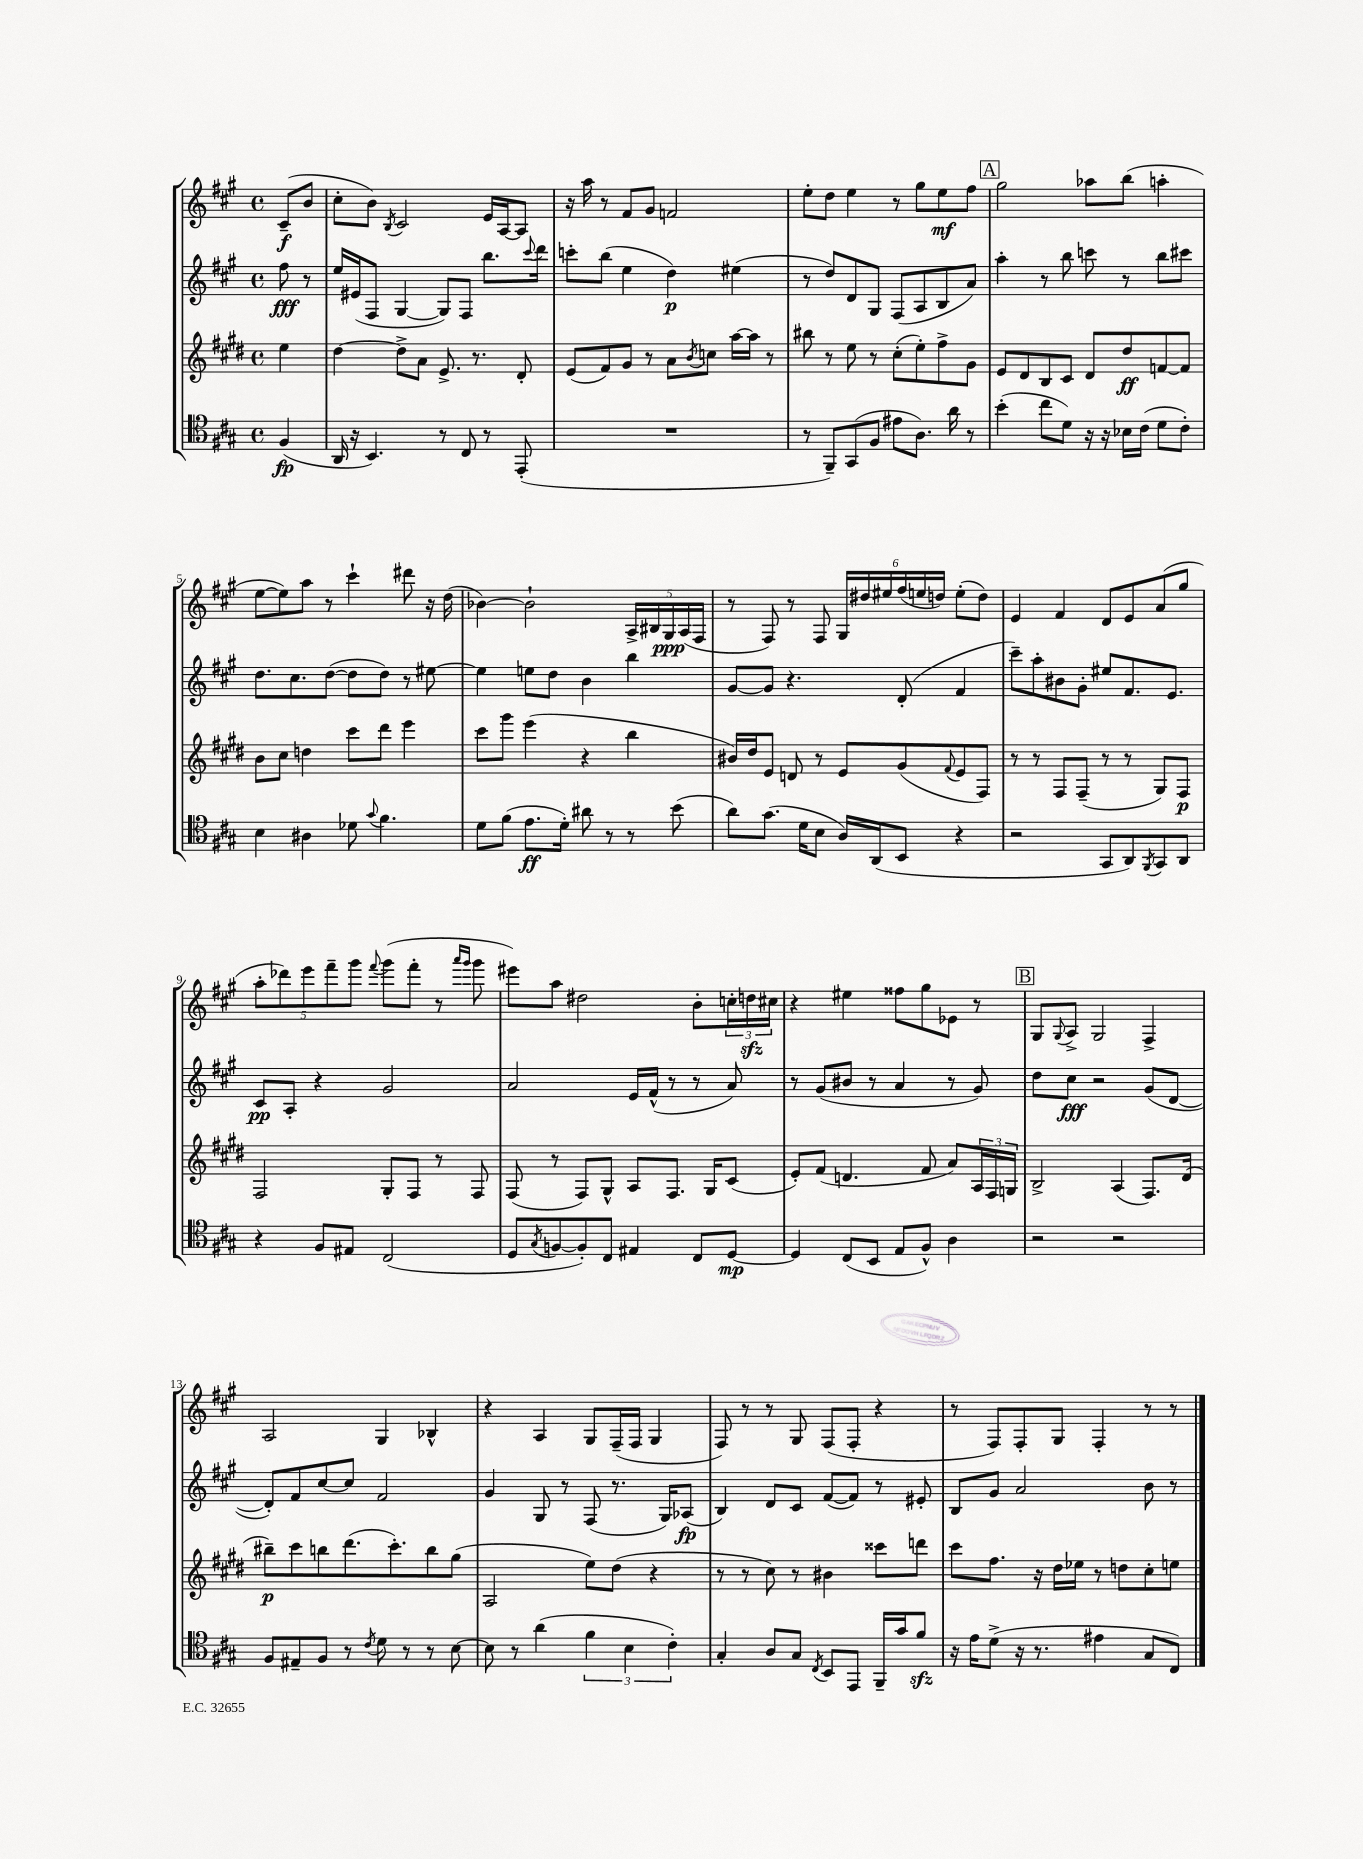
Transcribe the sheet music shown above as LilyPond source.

<<
\new StaffGroup <<
\new Staff = "s0" {
    \clef treble \key a \major \defaultTimeSignature \time 4/4 \partial 4
    cis'8--\f( b'8 |
    cis''8-. b'8) \acciaccatura { b8 } cis'2 e'16 a16~ a8 |
    r16 a''16 r8 fis'8 gis'8 f'2 |
    e''8-. d''8 e''4 r8 gis''8 e''8\mf fis''8 |
    \mark \markup { \box "A" } gis''2 aes''8 b''8( a''4-. |
    e''8~ e''8) a''8 r8 cis'''4-! dis'''8 r16 d''16( |
    bes'4~) bes'2-! \tuplet 5/4 { a16-> bis16 gis16\ppp a16( fis16 } |
    r8 fis8) r8 fis8 \tuplet 6/4 { gis16 dis''16 eis''16 fis''16( e''16 d''16) } e''8-.( d''8) |
    e'4 fis'4 d'8 e'8 a'8( gis''8 |
    \tuplet 5/4 { a''8-. des'''8) e'''8 fis'''8-- gis'''8 } \appoggiatura { fis'''8 } gis'''8( fis'''8-. r8 \grace { a'''16 gis'''16 } gis'''8 |
    eis'''8) a''8 dis''2 b'8-. \tuplet 3/2 { c''16-. d''16\sfz cis''16 } |
    r4 eis''4 fisis''8 gis''8 ees'8 r8 |
    \mark \markup { \box "B" } gis8 \appoggiatura { gis8 } a8-> gis2 fis4-> |
    a2 gis4 bes4-^ |
    r4 a4 gis8 fis16--( fis16 gis4 |
    fis8) r8 r8 gis8 fis8( fis8-. r4 |
    r8 fis8) fis8-. gis8 fis4-. r8 r8 \bar "|." |
}
\new Staff = "s1" {
    \clef treble \key a \major \defaultTimeSignature \time 4/4 \partial 4
    fis''8\fff r8 |
    e''16 eis'16( fis8 gis4~ gis8) fis8 b''8. \appoggiatura { cis'''8 } d'''16 |
    c'''8-. b''8( e''4 d''4\p) eis''4( |
    r8 d''8) d'8 gis8 fis8( a8 b8 a'8) |
    \mark \markup { \box "A" } a''4-. r8 b''8 c'''8 r8 b''8 cis'''8 |
    d''8. cis''8. d''8~( d''8 d''8) r8 eis''8~ |
    eis''4 e''8 d''8 b'4 b''4 |
    gis'8~ gis'8 r4. d'8-.( fis'4 |
    cis'''8--) a''8-. bis'8 gis'8-. eis''8 fis'8. e'8. |
    cis'8\pp a8-. r4 gis'2 |
    a'2 e'16 fis'16-^( r8 r8 a'8) |
    r8 gis'8( bis'8 r8 a'4 r8 gis'8) |
    \mark \markup { \box "B" } d''8 cis''8\fff r2 gis'8( d'8~ |
    d'8-.) fis'8 cis''8~ cis''8 fis'2 |
    gis'4 gis8 r8 fis8( r8. gis16) aes8\fp( |
    b4) d'8 cis'8 fis'8~( fis'8) r8 eis'8-. |
    b8 gis'8 a'2 b'8 r8 \bar "|." |
}
\new Staff = "s2" {
    \clef treble \key e \major \defaultTimeSignature \time 4/4 \partial 4
    e''4 |
    dis''4~ dis''8-> a'8 e'8.-> r8. dis'8-. |
    e'8( fis'8) gis'8 r8 a'8 \acciaccatura { b'8 } c''8 a''16~ a''16 r8 |
    bis''8 r8 e''8 r8 cis''8-.( e''8-.) fis''8-> gis'8 |
    \mark \markup { \box "A" } e'8 dis'8 b8 cis'8 dis'8 dis''8\ff f'8~ f'8 |
    b'8 cis''8 d''4 cis'''8 dis'''8 e'''4 |
    cis'''8 gis'''8 e'''4( r4 b''4 |
    bis'16) dis''16 e'8 d'8 r8 e'8 gis'8( \appoggiatura { fis'8 } e'8 fis8) |
    r8 r8 fis8 fis8--( r8 r8 gis8) fis8\p |
    fis2 gis8-. fis8 r8 fis8 |
    fis8( r8 fis8) gis8-^ a8 fis8. gis16 cis'8( |
    e'8-.) fis'8( d'4. fis'8 a'8) \tuplet 3/2 { a16 fis16 g16 } |
    \mark \markup { \box "B" } b2-> a4( fis8.) dis'16( |
    bis''8--\p) cis'''8 b''8 dis'''8.( cis'''8.-.) b''8 gis''8( |
    a2 e''8) dis''8( r4 |
    r8 r8 cis''8) r8 bis'4 cisis'''8 d'''8 |
    cis'''8 fis''8. r16 dis''16 ees''16 r8 d''8 cis''8-. e''8 \bar "|." |
}
\new Staff = "s3" {
    \clef tenor \key a \major \defaultTimeSignature \time 4/4 \partial 4
    fis4\fp( |
    a,16 r16 b,4.) r8 cis8 r8 e,8-.( |
    R1 |
    r8 fis,8--) gis,8( fis8 eis'8 a8.) a'16 r8 |
    \mark \markup { \box "A" } b'4-.( cis''8 d'8) r16 r16 bes16 cis'16( d'8 cis'8-.) |
    b4 ais4 des'8 \appoggiatura { gis'8 } fis'4. |
    d'8 fis'8( e'8.\ff d'16-.) ais'8 r8 r8 b'8( |
    a'8) gis'8.( d'16 b8 a16) a,16( b,8 r4 |
    r2 gis,8 a,8) \acciaccatura { fis,8 } gis,8 a,8 |
    r4 fis8 eis8 cis2( |
    d8 \acciaccatura { gis8 } f8~ f8-.) cis8 eis4 cis8 d8~\mp |
    d4 cis8( b,8 e8 fis8-^) a4 |
    \mark \markup { \box "B" } r2 r2 |
    fis8 eis8-- fis8 r8 \acciaccatura { cis'8 } d'8 r8 r8 b8~ |
    b8 r8 a'4( \tuplet 3/2 { fis'4 b4 cis'4-.) } |
    gis4-. a8 gis8 \acciaccatura { cis8 } b,8 e,8 fis,16-- gis'16 fis'8\sfz |
    r16 e'16 d'8->( r16 r8. eis'4 gis8 cis8) \bar "|." |
}
>>
>>
